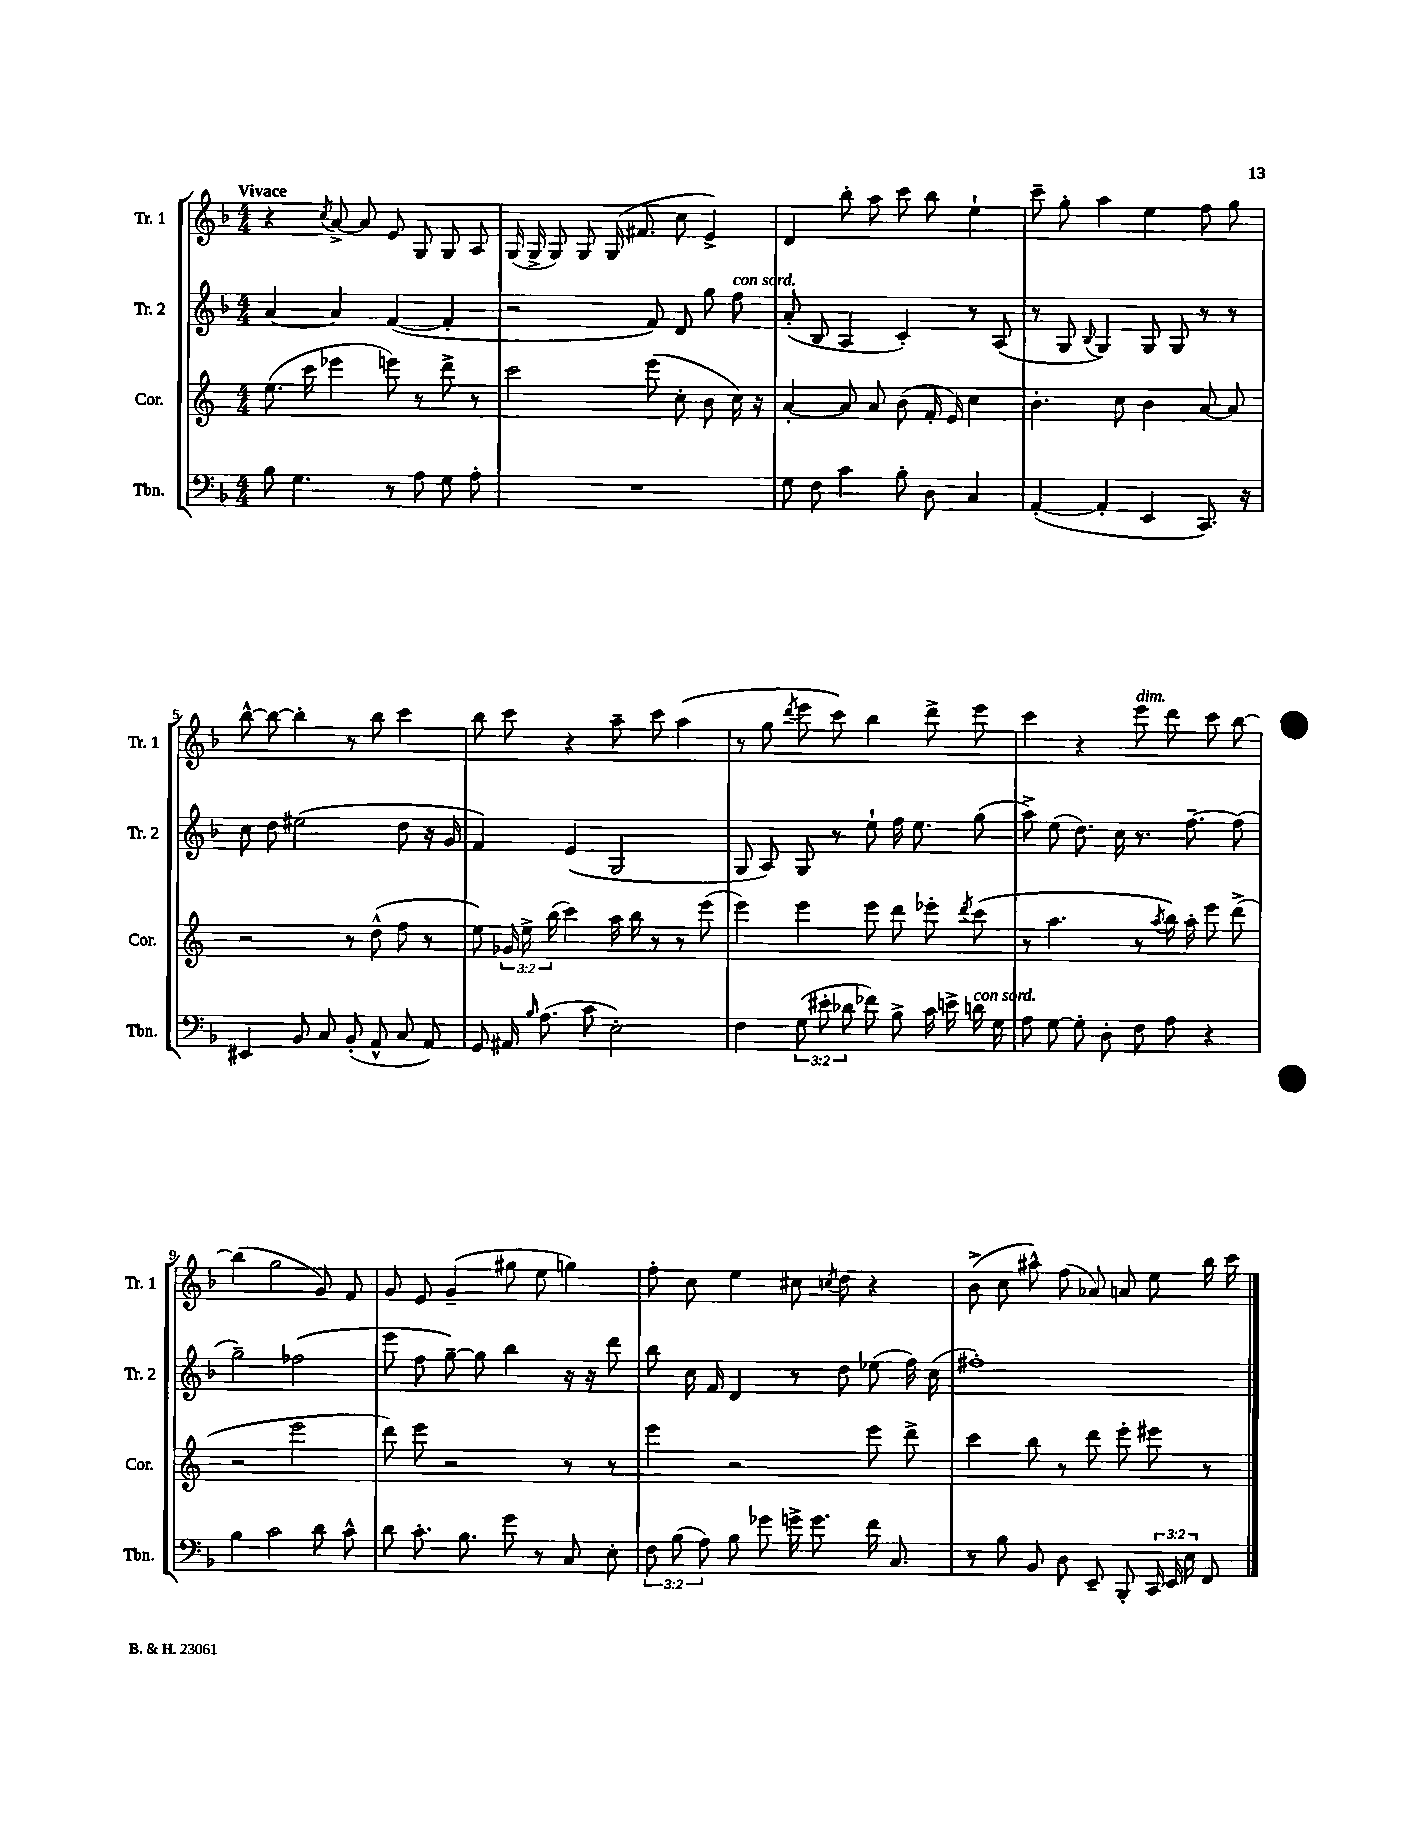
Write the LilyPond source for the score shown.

<<
\new StaffGroup <<
\new Staff = "s0" \with { instrumentName = "Tr. 1" shortInstrumentName = "Tr. 1" } {
    \clef treble \key f \major \numericTimeSignature \time 4/4 \tempo "Vivace"
    \autoBeamOff r4 \acciaccatura { c''8 } a'8~-> a'8 e'8 g8 g8 a8 |
    g16( g16-> g8) g8 g16( fis'8. c''8 e'4->) |
    d'4 bes''8-. a''8 c'''8 bes''8 e''4-! |
    c'''8-- g''8-. a''4 e''4 f''8 g''8 |
    bes''8~-^ bes''8~ bes''4-. r8 bes''8 c'''4 |
    bes''8 c'''8 r4 a''8-- c'''8 a''4( |
    r8 g''8 \acciaccatura { d'''8 } e'''8 c'''8) bes''4 d'''8-> e'''8 |
    c'''4 r4 e'''8^\markup { \italic "dim." } d'''8 c'''8 bes''8~ |
    bes''4( g''2 g'8) f'8 |
    g'8 e'8 g'4--( gis''8 e''8 g''4) |
    f''8-. c''8 e''4 cis''8 \acciaccatura { c''8 } d''8 r4 |
    bes'8->( c''8 ais''8-^) f''8( aes'8) a'8 e''8 bes''16 c'''16 \bar "|." |
}
\new Staff = "s1" \with { instrumentName = "Tr. 2" shortInstrumentName = "Tr. 2" } {
    \clef treble \key f \major \numericTimeSignature \time 4/4
    \autoBeamOff a'4~ a'4 f'4~( f'4-. |
    r2 f'8) d'8 g''8 f''8^\markup { \italic "con sord." } |
    a'8-.( bes8 a4 c'4-.) r8 a8( |
    r8 g8 \appoggiatura { bes8 } g4) g8 g8 r8 r8 |
    c''8 d''8 eis''2( d''8 r16 g'16 |
    f'4) e'4( g2 |
    g8 a8) g8 r8 e''8-! f''16 e''8. g''8( |
    a''8->) e''8( d''8.) c''16 r8. f''8.~-- f''8( |
    g''2--) fes''2( |
    e'''8 f''8 g''8~--) g''8 bes''4 r16 r16 d'''8 |
    bes''8 c''16 f'16 d'4 r8 d''8 ees''8( f''16) c''16( |
    fis''1-.) \bar "|." |
}
\new Staff = "s2" \with { instrumentName = "Cor." shortInstrumentName = "Cor." } {
    \clef treble \key c \major \numericTimeSignature \time 4/4 \override Staff.TupletNumber.text = #tuplet-number::calc-fraction-text
    \autoBeamOff e''8.( c'''16 ees'''4 e'''8) r8 d'''8-> r8 |
    c'''2 e'''8( c''8-. b'8 c''16) r16 |
    a'4~-. a'8 a'8 b'8( f'16-. e'16) c''4 |
    b'4.-. c''8 b'4 a'8~ a'8 |
    r2 r8 d''8-^( f''8 r8 |
    e''8) \tuplet 3/2 { ges'16 e''16-> b''16( } c'''4) a''16 b''16 r8 r8 e'''8( |
    e'''4) e'''4 e'''8 d'''8 ees'''8-. \acciaccatura { d'''8 } c'''8( |
    r8 a''4. r8 \acciaccatura { a''8 } b''16) a''16-. e'''8 d'''8->( |
    r2 e'''2 |
    d'''8) e'''8 r2 r8 r8 |
    e'''4 r2 e'''8 d'''8-> |
    c'''4 b''8 r8 d'''8 e'''8-. eis'''8 r8 \bar "|." |
}
\new Staff = "s3" \with { instrumentName = "Tbn." shortInstrumentName = "Tbn." } {
    \clef bass \key f \major \numericTimeSignature \time 4/4 \override Staff.TupletNumber.text = #tuplet-number::calc-fraction-text
    \autoBeamOff bes8 g4. r8 a8 g8 a8-. |
    R1 |
    g8 f8 c'4 bes8-. d8 c4 |
    a,4~-.( a,4-. e,4 c,8.) r16 |
    eis,4 bes,8 c8 bes,8-.( a,8-^ c8 a,8) |
    g,8 ais,16 \grace { bes16 } a8.( c'8 e2-.) |
    f4 \tuplet 3/2 { g8( eis'8-. des'8 } fes'8) bes8-> c'16 e'16-> d'16^\markup { \italic "con sord." } g16 |
    a8 g8~ g8-. d8-. f8 a8 r4 |
    bes4 c'2 d'8 c'8-^ |
    d'8 c'8.-. bes8. g'8 r8 c8 e8-. |
    \tuplet 3/2 { f8 bes8( a8) } bes8 ges'8 g'16-> g'8. f'16 c8. |
    r8 bes8 bes,8 d8 e,8-- bes,,8-. \tuplet 3/2 { c,16 e,16 e16 } f,8 \bar "|." |
}
>>
>>
